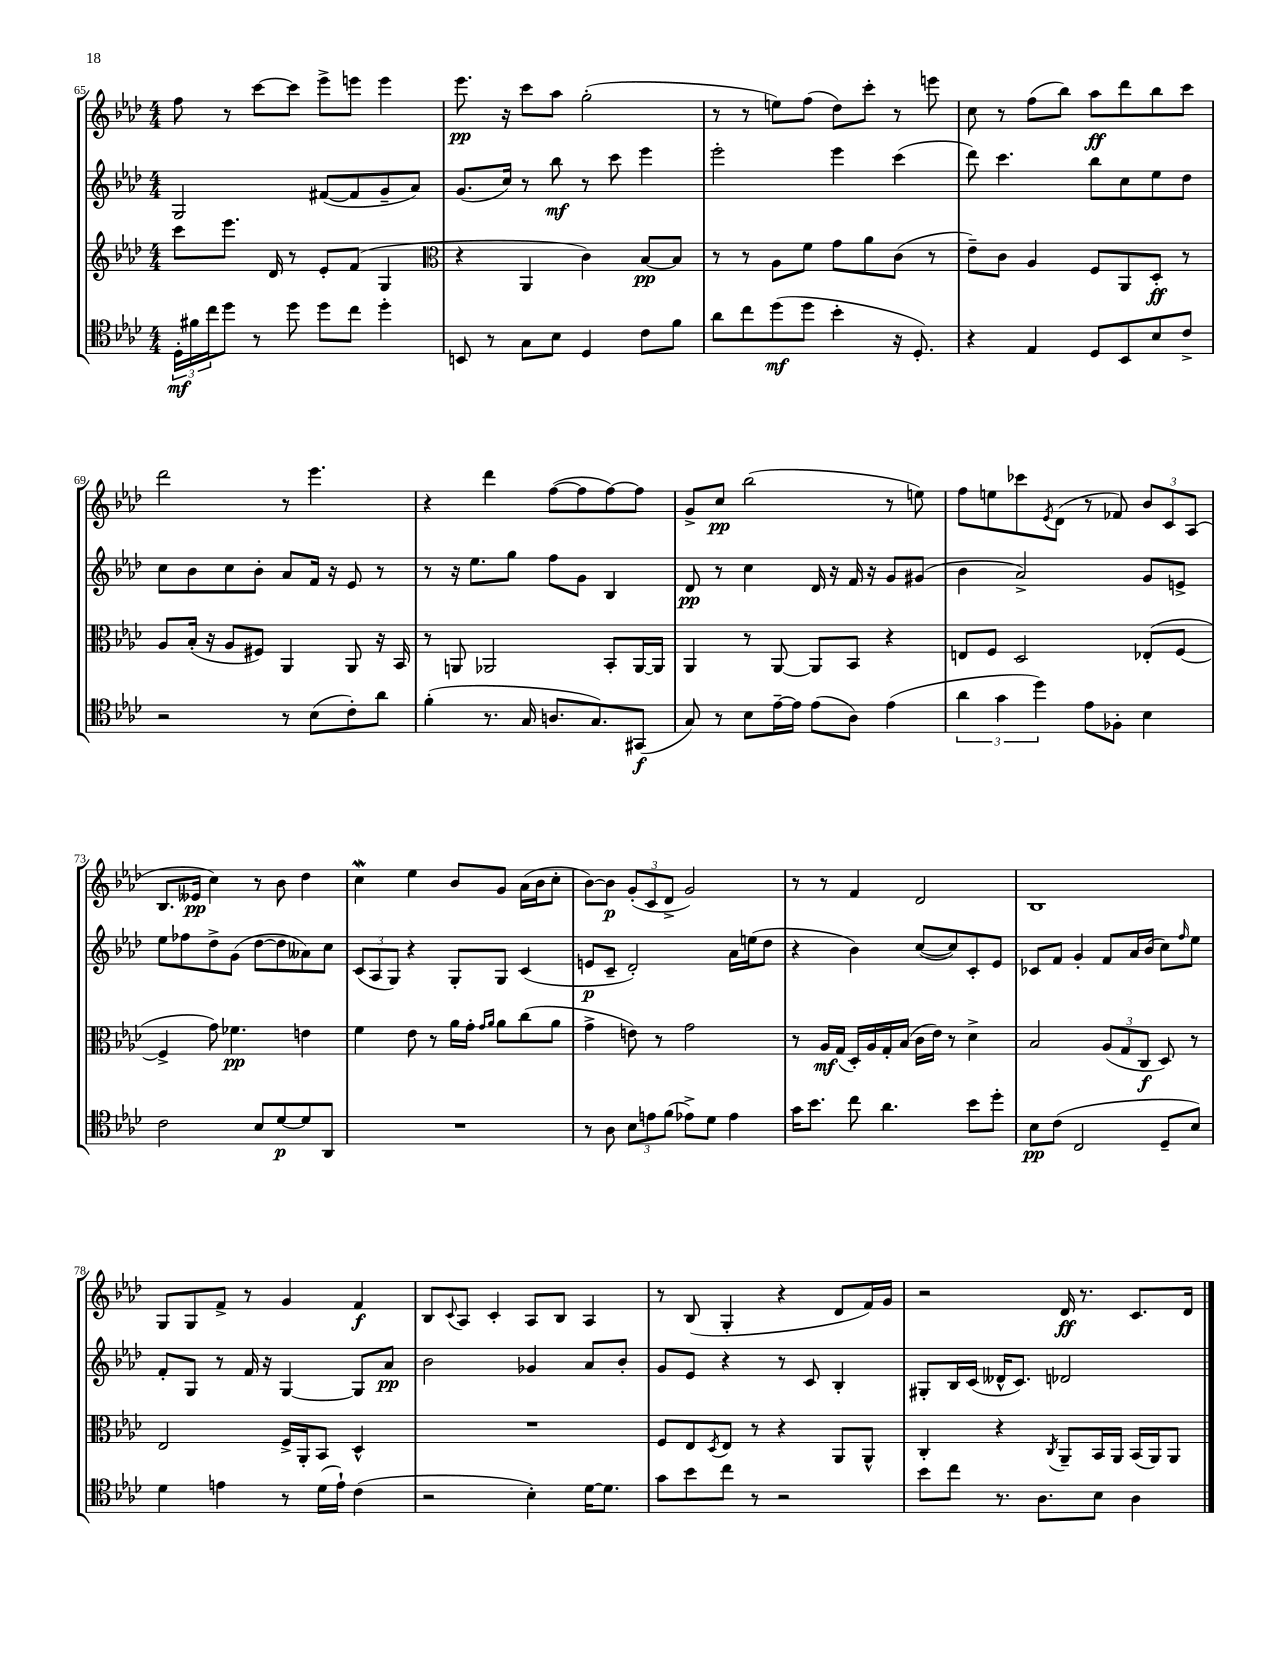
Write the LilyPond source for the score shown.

<<
\new StaffGroup <<
\new Staff = "s0" {
    \clef treble \key aes \major \numericTimeSignature \time 4/4
    f''8 r8 c'''8~ c'''8 ees'''8-> e'''8 e'''4 |
    ees'''8.\pp r16 c'''8 aes''8 g''2-.( |
    r8 r8 e''8) f''8( des''8) c'''8-. r8 e'''8 |
    c''8 r8 f''8( bes''8) aes''8\ff des'''8 bes''8 c'''8 |
    des'''2 r8 ees'''4. |
    r4 des'''4 f''8~( f''8 f''8~) f''8 |
    g'8-> c''8\pp bes''2( r8 e''8) |
    f''8 e''8 ces'''8 \acciaccatura { ees'8 } des'8( r8 fes'8) \tuplet 3/2 { bes'8 c'8 aes8( } |
    bes8. eeses'16\pp c''4) r8 bes'8 des''4 |
    c''4\mordent ees''4 bes'8 g'8 aes'16( bes'16 c''8-. |
    bes'8~) bes'8\p \tuplet 3/2 { g'8-.( c'8 des'8-> } g'2) |
    r8 r8 f'4 des'2 |
    bes1 |
    g8 g8 f'8-> r8 g'4 f'4\f |
    bes8 \appoggiatura { c'8 } aes8 c'4-. aes8 bes8 aes4 |
    r8 bes8( g4-. r4 des'8 f'16) g'16 |
    r2 des'16\ff r8. c'8. des'16 \bar "|." |
}
\new Staff = "s1" {
    \clef treble \key aes \major \numericTimeSignature \time 4/4
    g2 fis'8~( fis'8 g'8-- aes'8) |
    g'8.( c''16) r8 bes''8\mf r8 c'''8 ees'''4 |
    ees'''2-. ees'''4 c'''4( |
    des'''8) c'''4. bes''8 c''8 ees''8 des''8 |
    c''8 bes'8 c''8 bes'8-. aes'8 f'16 r16 ees'8 r8 |
    r8 r16 ees''8. g''8 f''8 g'8 bes4 |
    des'8\pp r8 c''4 des'16 r16 f'16 r16 g'8 gis'8( |
    bes'4 aes'2->) g'8 e'8-> |
    ees''8 fes''8 des''8-> g'8( des''8~ des''8 aeses'8) c''8 |
    \tuplet 3/2 { c'8( aes8 g8) } r4 g8-. g8 c'4( |
    e'8\p c'8-- des'2-.) aes'16 e''16( des''8 |
    r4 bes'4) c''8~( c''8) c'8-. ees'8 |
    ces'8 f'8 g'4-. f'8 aes'16 bes'16( c''8) \grace { f''16 } ees''8 |
    f'8-. g8 r8 f'16 r16 g4~ g8 aes'8\pp |
    bes'2 ges'4 aes'8 bes'8-. |
    g'8 ees'8 r4 r8 c'8 bes4-. |
    gis8-. bes16 c'16( deses'16-^ c'8.) des'2 \bar "|." |
}
\new Staff = "s2" {
    \clef treble \key aes \major \numericTimeSignature \time 4/4
    c'''8 ees'''8. des'16 r8 ees'8-. f'8( g4 |
    \clef alto r4 aes,4 c'4) bes8~\pp bes8 |
    r8 r8 aes8 f'8 g'8 aes'8 c'8( r8 |
    ees'8--) c'8 aes4 f8 aes,8 des8-.\ff r8 |
    aes8 bes16-.( r16 aes8 fis8) aes,4 aes,8 r16 bes,16 |
    r8 a,8 aes,2 bes,8-. aes,16~ aes,16 |
    aes,4 r8 aes,8~ aes,8 bes,8 r4 |
    e8 f8 des2 ees8-.( f8~ |
    f4-> g'8) fes'4.\pp e'4 |
    f'4 ees'8 r8 aes'16 g'16-. \grace { g'16 aes'16 } aes'8 c''8( aes'8 |
    g'4-> e'8) r8 g'2 |
    r8 aes16\mf g16( des16-.) aes16 g16-. bes16( c'16 ees'16) r8 des'4-> |
    bes2 \tuplet 3/2 { aes8( g8 c8\f } des8) r8 |
    ees2 f16-> aes,16-. bes,8 des4-^ |
    R1 |
    f8 ees8 \acciaccatura { des8 } ees8 r8 r4 aes,8 aes,8-^ |
    c4-. r4 \acciaccatura { c8 } aes,8-- bes,16 aes,16 bes,16( aes,16) aes,8 \bar "|." |
}
\new Staff = "s3" {
    \clef tenor \key aes \major \numericTimeSignature \time 4/4
    \tuplet 3/2 { des16-.\mf fis'16 c''16 } des''8 r8 des''8 des''8 c''8 des''4-. |
    b,8 r8 g8 bes8 des4 c'8 f'8 |
    aes'8 c''8 des''8\mf( des''8 bes'4-. r16 des8.-.) |
    r4 ees4 des8 bes,8 bes8 c'8-> |
    r2 r8 bes8( c'8-.) aes'8 |
    f'4-.( r8. g16 a8. g8.) gis,8\f( |
    g8) r8 bes8 ees'16~-- ees'16 ees'8( aes8) ees'4( |
    \tuplet 3/2 { aes'4 g'4 des''4) } ees'8 fes8-. bes4 |
    c'2 bes8 des'8~\p des'8 aes,8 |
    R1 |
    r8 aes8 \tuplet 3/2 { bes8 e'8 f'8( } ees'8->) des'8 ees'4 |
    g'16 bes'8. c''8 aes'4. bes'8 des''8-. |
    bes8\pp c'8( c2 des8-- bes8) |
    des'4 e'4 r8 des'16( e'16-!) c'4( |
    r2 bes4-.) des'16~ des'8. |
    g'8 bes'8 c''8 r8 r2 |
    bes'8 c''8 r8. aes8. bes8 aes4 \bar "|." |
}
>>
>>
\layout { \context { \Score currentBarNumber = #65 } }
